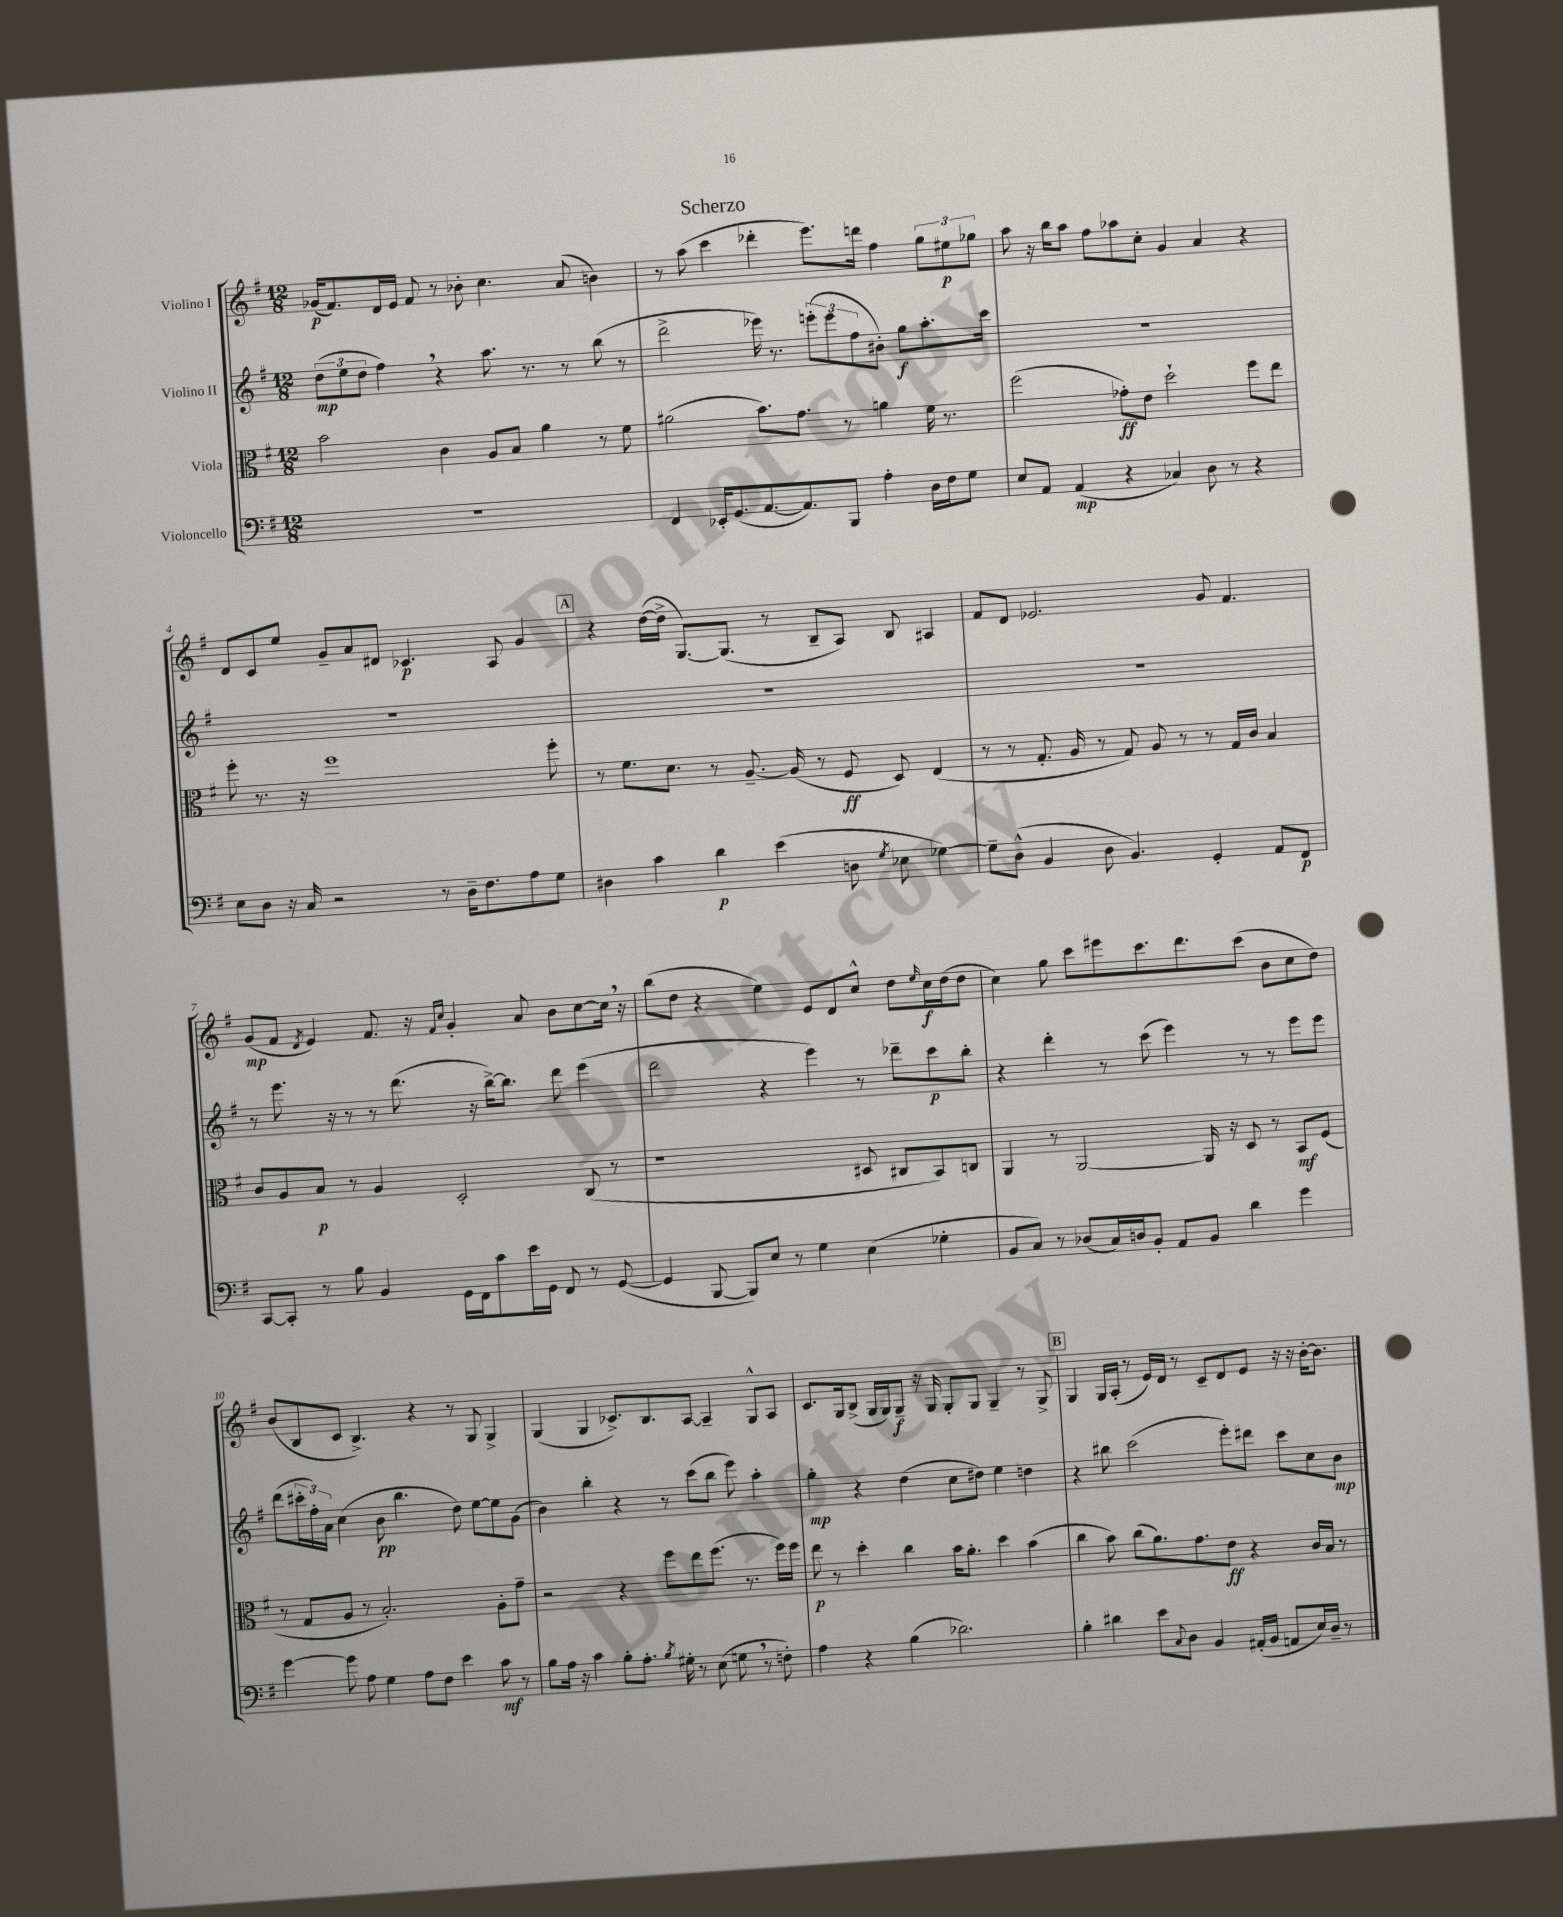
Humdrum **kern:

**kern	**kern	**kern	**kern
*staff4	*staff3	*staff2	*staff1
*clefF4	*clefC3	*clefG2	*clefG2
*k[f#]	*k[f#]	*k[f#]	*k[f#]
*M12/8	*M12/8	*M12/8	*M12/8
1.r	2b\	(12dd\L	(16g-/LK
.	.	.	8.f#/)
.	.	12ee\	.
.	.	12dd\J	.
.	.	4ff#\)	16d/L
.	.	.	16e/JJ
.	.	.	8f#/
.	4c\	4r	8r
.	.	.	8b-'\
.	8A/L	8.aa\	4.cc\
.	8B/J	.	.
.	.	8.r	.
.	4a\	.	.
.	.	8r	(8a/
.	8r	(8bb\	4b\)
.	8f#\	8r	.
=	=	=	=
4FF#/	(2a#\	2ddd^\	8r
.	.	.	(8aa\
16EE-'/LK	.	.	4ccc\
(8.GG/	.	.	.
[8.AA/	8.b\L)	16eee-\)	4ddd-'\
.	.	8.r	.
8.AA/])	8.g\J	.	.
.	.	(12eee'\L	8.eee\L)
.	.	12eee\	.
8BBB/J	8r	.	.
.	.	12ff#\	.
.	.	.	16ddd\Jk
4A'\	4a\	8b#'\J)	4ff#\
.	.	8gg\L	.
16D\LL	16f#\	8.aa'\	12gg\L
16F#\J	8.r	.	.
.	.	.	12ee#\
8G\J	.	.	.
.	.	.	12gg-\J
.	.	16ccc\Jk	.
=	=	=	=
8E/L	(2ff#\	1.r	8aa\
8AA/J	.	.	16r
.	.	.	16bb\LK
(4AA/	.	.	8aa\J
.	.	.	8ff#\L
4r	8g-'\L)	.	8aa-\
.	8e\J	.	8cc'\J
4C-/)	2dd`\	.	4g/
8D\	.	.	4a/
8r	.	.	.
4r	8ff#\L	.	4r
.	8ee\J	.	.
=	=	=	=
8E\L	8ff#'\	1.r	8d/L
8D\J	8.r	.	8c/
16r	.	.	8ee/J
16C/	16r	.	.
2r	1ff#	.	8g~/L
.	.	.	8a/
.	.	.	8d#/J
.	.	.	4.c-/
8r	.	.	.
16D~\LK	.	.	.
8.F#\	.	.	.
.	.	.	8A/
8A\	.	.	4g/
8G\J	8ff#'\	.	.
=	=	=	=
4D#\	8r	1.r	4r
.	8.f#\L	.	.
4c\	.	.	([16dd\LL
.	8.d\J	.	16dd^\]JJ
.	.	.	[8.G/L)
4d\	8r	.	.
.	.	.	(8.G/]J
.	[8.A~/	.	.
(4e\	.	.	8r
.	(16A/]	.	.
.	8r	.	8B~/L
8D\	8F#/	.	8A/J)
8qG/	.	.	.
8E-\	8D/)	.	8B/
[4G-\)	(4E/	.	4A#/
=	=	=	=
8G-~\]L	8r	1.r	8f#/L
(8D^^\J	8r	.	8d/J
4BB/	8.G'/	.	2.e-/
.	16A/	.	.
8D\	8r	.	.
4.BB/)	8G/)	.	.
.	8A/	.	.
.	8r	.	.
4GG'/	8r	.	8g/
.	16G/LL	.	4.f#/
.	16c/JJ	.	.
8AA/L	4B/	.	.
8FF#/J	.	.	.
=	=	=	=
[8CC/L	8c/L	8r	(8g/L
8CC'/]J	8A/	8.eee\	8f#/J
.	.	.	8qd/
8r	8B/J	.	4e/)
.	.	16r	.
8B\	8r	8r	.
4BB/	4A/	8r	8.f#/
.	.	(8.ddd\	.
.	.	.	16r
.	.	.	16qqf#/LL
.	.	.	16qqcc/JJ
16GG\LL	2D'/	.	4g'/
16FF#\J	.	16r	.
8c\	.	[16bb^\LK)	.
.	.	8.bb\]J	.
16e\L	.	.	8a/
16GG\JJ	.	.	.
8FF#/	.	8ddd\	8b\L
8r	(8C/	(4eee\	[8cc\
([8GG/	8r	.	16cc\]Jk
.	.	.	16r
=	=	=	=
4GG/]	1r	2ddd\	(8bb\L
.	.	.	8dd\J
[8BBB/	.	.	4r
8BBB/]L)	.	.	.
8E/J	.	4r	4ee\)
8r	.	.	.
4G\	.	4eee\)	8e/L
.	.	.	8d/
(4E\	8D#/	8r	8cc^^/J
.	8C#/L	8ddd-~\L	8dd\L
.	.	.	16qqee/
4G-'\	8BB/)	8ccc\	16cc\L
.	.	.	(16dd\J
.	8C/J	8bb'\J	8dd\J
=	=	=	=
8BB/L	4AA/	4r	4cc\)
8C/J)	.	.	.
8r	8r	4ddd'\	8gg\
(8D-/L	[2AA/	.	8ccc\L
16C/L)	.	8r	8eee#\
16D/J	.	.	.
8BB'/J	.	(8ccc\	8.ccc\
8AA/L	.	4eee\)	.
.	.	.	8.ddd\
8BB/J	16AA/]	.	.
.	16r	.	.
4d\	8D/	8r	(8ccc\J
.	8r	8r	8b\L
4g\	8BB/L	8eee\L	8cc\
.	(8F#/J	8eee\J	8dd\J)
=	=	=	=
[4g\	8r	(8ddd\L	(8b/L
.	8G/L	24ccc#'\L	8B/
.	.	24ff#'\)	.
.	.	24a\JJ	.
8g\]	8A/J	(4cc\	8c/J
8A\	8r	.	4.B^/)
4G\	2.B'/)	8b\	.
.	.	4.bb\	.
8A\L	.	.	4r
8F#\J	.	.	.
4e\	.	8dd\)	8r
.	.	[8ee\L	8G/
8c\	8A'\L	8ee\]	4G^/
8r	8g~\J	(8g\J	.
=	=	=	=
8B\L	2r	4b\)	(4G/
16A\Jk	.	.	.
16r	.	.	.
4c\	.	4bb'\	4G/
8B'\L	4r	4r	8.c-^/L)
8.A'\J	.	.	.
.	.	.	8.B/
.	8ff#\L	8r	.
8qB/	.	.	.
16G#'\	.	.	.
8r	8ee\	(8ccc\L	[8A/J
(8E\	(8.ff#\J	8bb\J	4A~/]
8G\	.	8eee\)	.
.	8.r	.	.
8r	.	4aa'\	8G^^/L
8F'\)	16ff#\LL)	.	8A/J
.	16ff#\JJ	.	.
=	=	=	=
4A\	8ee\	4gg'\	8.c/L
.	8r	.	.
.	.	.	16G/k
4r	4dd'\	4r	(8B^/J
.	.	.	16G/LL
.	.	.	16G/J)
(4B\	4cc\	(4dd\	8G~/J
.	.	.	16r
.	.	.	16G/
2.d-\)	16b\LK	8cc\L	8G'/L
.	8.a'\J	.	.
.	.	8dd#\J)	8G/J
.	4dd\	4ee\	4G~/
.	(4b\	4dd\	8r
.	.	.	8G^/
=	=	=	=
4B'\	4cc\	4r	4G/
4d#\	8b\)	8bb#\	16G/LL
.	.	.	(16A'/JJ
.	(8cc\L	(2ccc\	8r
8e\L	8.a\)	.	16e/LL)
.	.	.	16d/JJ
8qqC/	.	.	.
8D\J	.	.	8r
.	8.g\	.	.
4BB/	.	.	8c~/L
.	8e\J	8eee'\L)	8d/
(16AA#'/LL	4r	8ddd#\J	8e/J
16BB/JJ	.	.	.
8AA/L	.	8ccc\L	16r
.	.	.	16r
16E/L)	16c/LL	8cc\	[16b'\LK
16D~/JJ	16B/JJ	.	8.b\]J
8r	8r	8b\J	.
==	==	==	==
*-	*-	*-	*-
